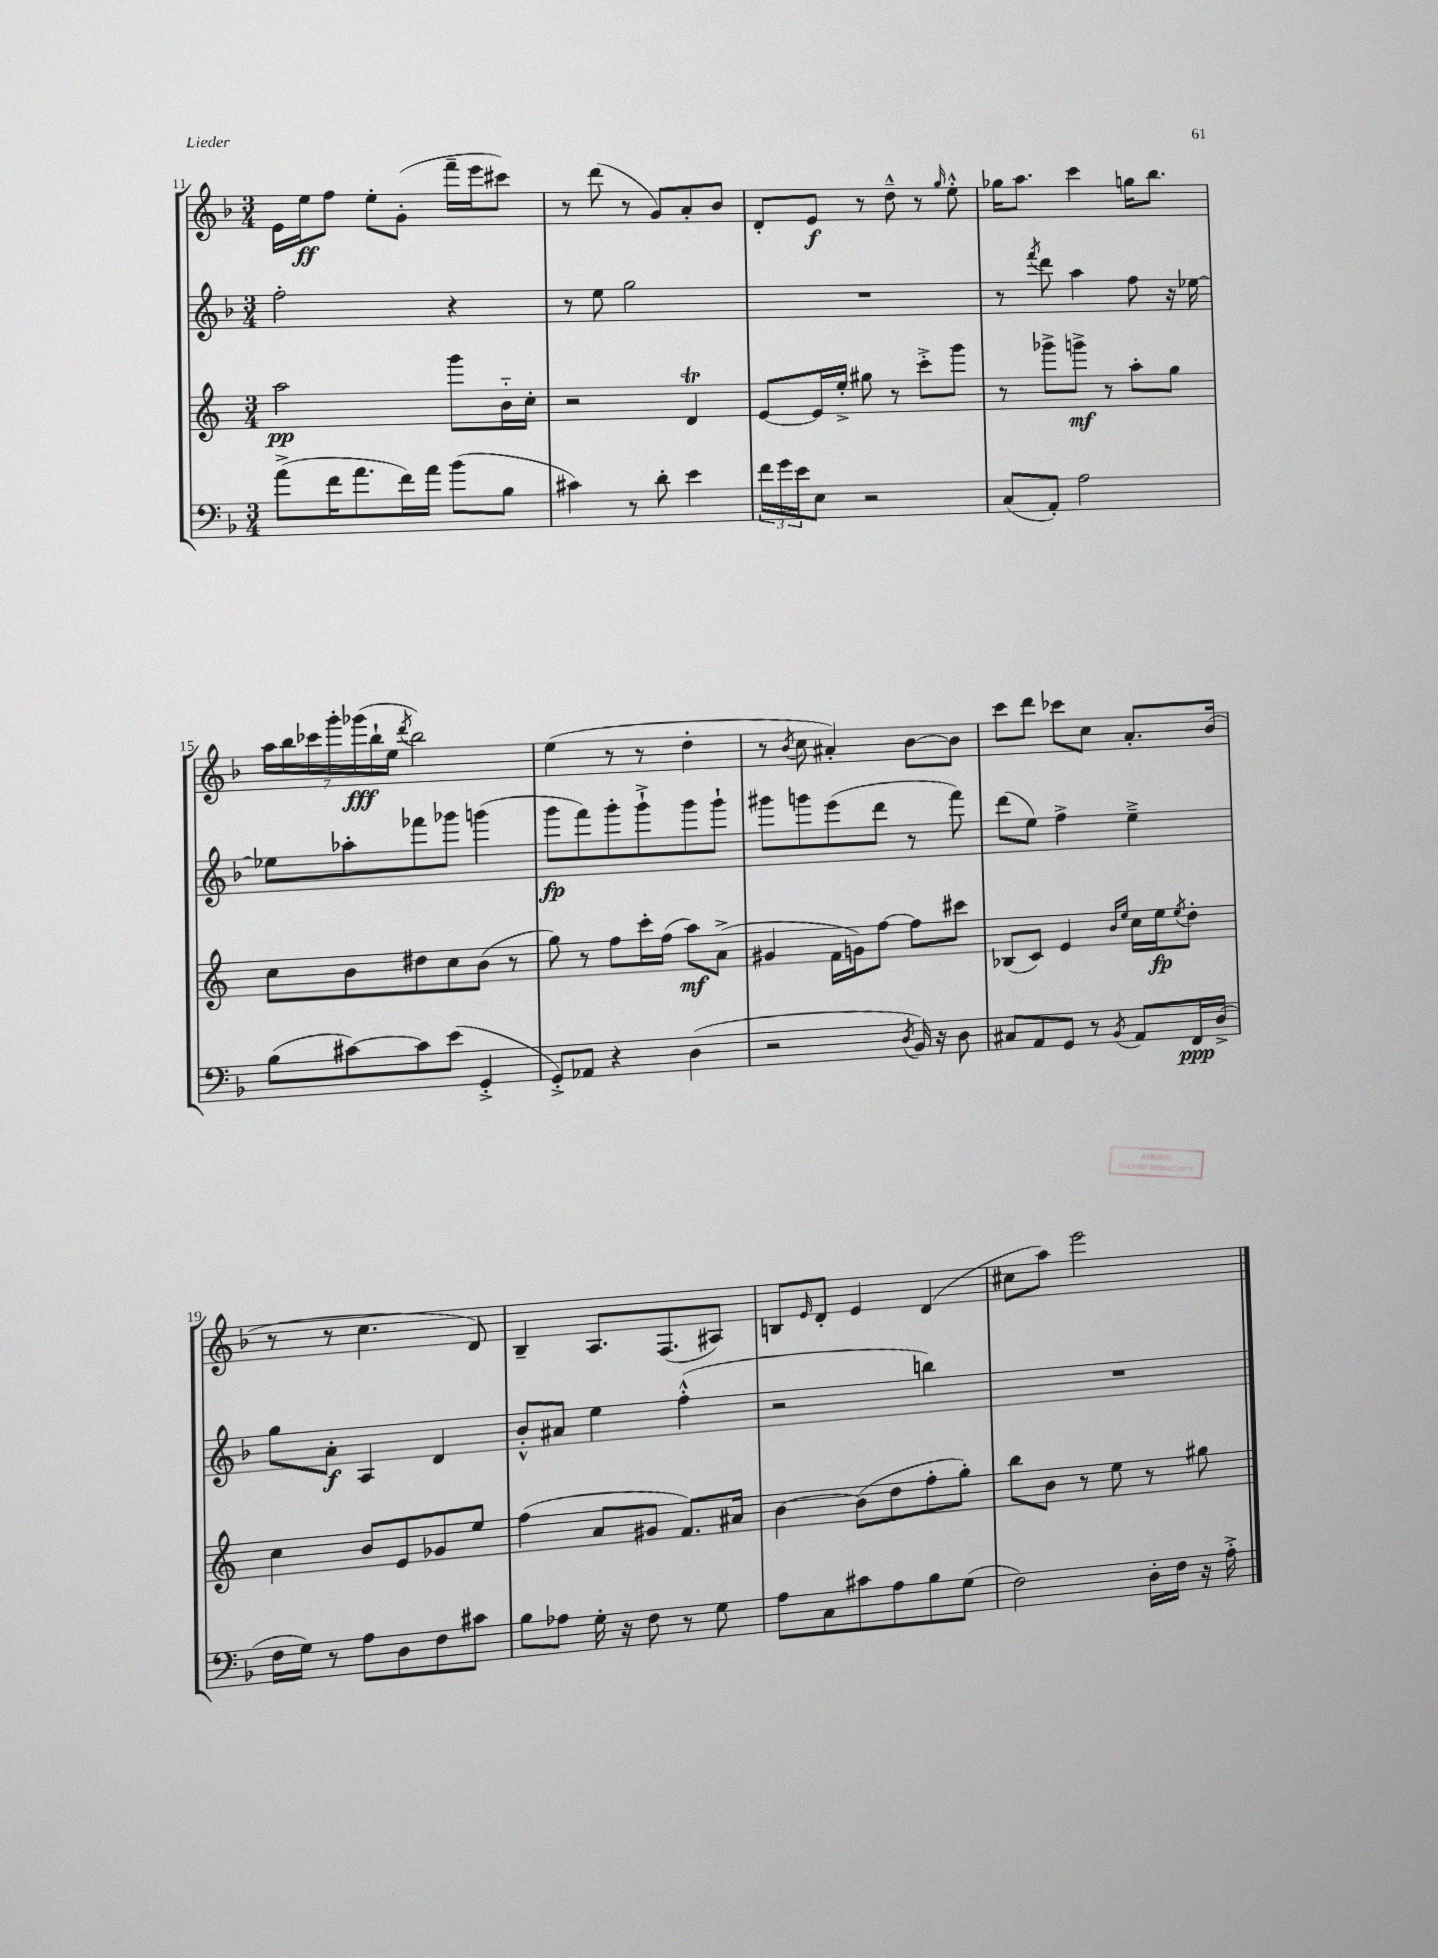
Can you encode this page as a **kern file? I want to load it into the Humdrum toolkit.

**kern	**kern	**kern	**kern
*staff4	*staff3	*staff2	*staff1
*clefF4	*clefG2	*clefG2	*clefG2
*k[b-]	*k[]	*k[b-]	*k[b-]
*M3/4	*M3/4	*M3/4	*M3/4
(8a^	2aa	2ff'	16e
.	.	.	16ee
16f	.	.	8ff
8.a	.	.	.
.	.	.	8ee'
16f)	.	.	(8g'
16a	.	.	.
(8b-	8ggg	4r	16fff~
.	.	.	16eee
8B-	16b'~	.	8ccc#)
.	16cc'	.	.
=	=	=	=
4c#)	2r	8r	8r
.	.	8ee	(8ddd
8r	.	2gg	8r
8d'	.	.	8g)
4e	4d	.	8a'
.	.	.	8b-
=	=	=	=
24f	[8e	2.r	8d'
24g	.	.	.
24e	.	.	.
8E	16e]	.	8e
.	16ee'^	.	.
2r	8gg#	.	8r
.	8r	.	8dd~^^
.	8ccc'^	.	8r
.	.	.	16qqgg
.	8ggg	.	8ee'^^
=	=	=	=
(8C	8r	8r	16gg-
.	.	.	8.aa
.	.	8qfff	.
8AA')	8ggg-^	8ddd	.
2A	8ggg^	4aa	4ccc
.	8r	.	.
.	8aa'	8ff	16gg
.	.	.	8.bb-
.	8gg	16r	.
.	.	[16ee-	.
=	=	=	=
(8B-	8cc	8ee-]	28aa
.	.	.	28bb-
.	.	.	28ccc-
.	.	.	28ggg'
[8c#)	8b	8aa-'	.
.	.	.	(28ggg-
.	.	.	28bb-`
.	.	.	28ee
.	.	.	8qddd
8c#]	8dd#	8fff-	2bb-)
(8e	8cc	8ggg-	.
4GG'^	(8b	(4ggg	.
.	8r	.	.
=	=	=	=
8GG'^)	8gg)	8ggg	(4ee
8AA-	8r	8fff)	.
4r	8ff	8ggg'	8r
.	16ccc'	8ggg`^	8r
.	(16ff	.	.
(4D	8aa)	8ggg	4dd'
.	(8a^	8ggg`	.
=	=	=	=
2r	4g#	8ggg#	8r
.	.	.	8qb-
.	.	8ggg	8cc
.	16f	(8eee	4a#')
.	16g)	.	.
.	[8ff	8ddd	.
8qD	.	.	.
16BB-)	8ff]	8r	[8b-
16r	.	.	.
8D	8ccc#	8fff)	8b-]
=	=	=	=
8C#	(8B-	(8ddd	8ccc
8AA	8c)	8ee)	8ddd
8GG	4e	4ff^	8ccc-
8r	.	.	8cc
.	16qqb	.	.
8qBB-	16qqee	.	.
8AA	16cc	4ee~^	8.a'
.	16ee	.	.
.	8qee	.	.
16FF	8dd'	.	.
(16D^	.	.	(16b-
=	=	=	=
16F	4cc	8gg	8r
16G)	.	.	.
8r	.	8a'	8r
8A	8b	4A	4.cc
8D	8e	.	.
8F	8g-	4d	.
8c#	8ee	.	8d)
=	=	=	=
8B-	(4ff	8b-'^^	4B-~
8A-	.	8a#	.
16G'	8a	4ee	8.A
16r	.	.	.
8F	8g#	.	.
.	.	.	(8.F
8r	8.f)	(4ff'^^	.
8G	.	.	8A#)
.	16a#	.	.
=	=	=	=
8A	[4b	2r	8B
.	.	.	16qqe
8C	.	.	8d'
8c#	(8b]	.	4e
8A	8dd	.	.
8B-	8ff'	4bb)	(4d
(8G	8gg')	.	.
=	=	=	=
2F)	8bb	2.r	8cc#
.	8b	.	8aa)
.	8r	.	2eee
.	8ee	.	.
16D'	8r	.	.
16F	.	.	.
16r	8gg#	.	.
16A'^	.	.	.
==	==	==	==
*-	*-	*-	*-
